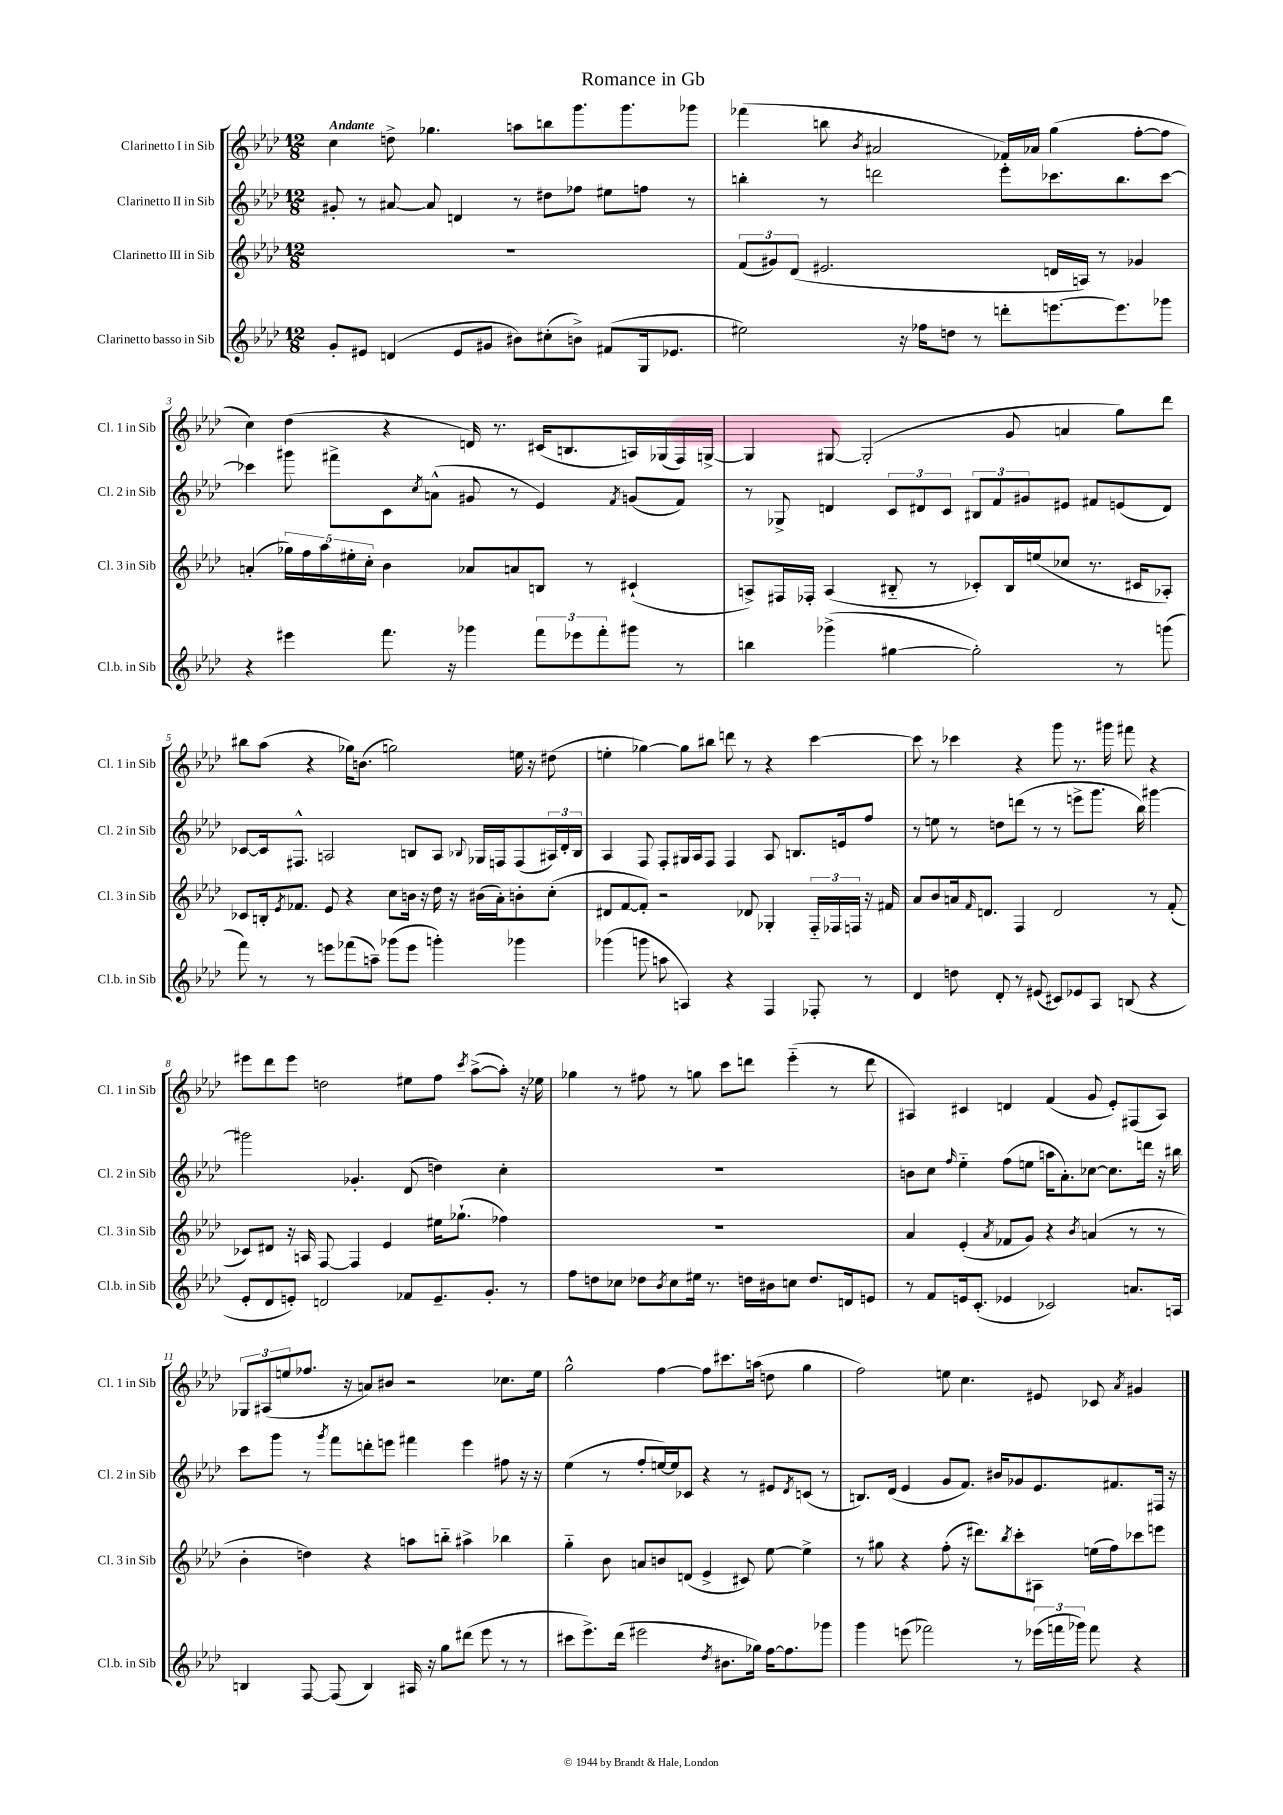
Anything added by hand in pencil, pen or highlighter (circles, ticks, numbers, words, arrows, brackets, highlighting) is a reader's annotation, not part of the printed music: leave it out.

**kern	**kern	**kern	**kern
*part4	*part3	*part2	*part1
*staff4	*staff3	*staff2	*staff1
*I"Clarinetto basso in Sib	*I"Clarinetto III in Sib	*I"Clarinetto II in Sib	*I"Clarinetto I in Sib
*I'Cl.b. in Sib	*I'Cl. 3 in Sib	*I'Cl. 2 in Sib	*I'Cl. 1 in Sib
*clefG2	*clefG2	*clefG2	*clefG2
*k[b-e-a-d-]	*k[b-e-a-d-]	*k[b-e-a-d-]	*k[b-e-a-d-]
*M12/8	*M12/8	*M12/8	*M12/8
=1	=1	=1	=1
!	!	!	!LO:TX:a:B:t=Andante
8g'/L	1.r	8g#X'/	4cc\
8e#X/J	.	8r	.
(4dn/	.	[8a#X/	8ddn^\
.	.	8a#/]	4.gg-X\
8e#/L	.	4dn/	.
8g#X/J	.	.	.
8b#X\L)	.	8r	8aan\L
(8cc#X'\	.	8dd#X\L	8bbn\
8bn^\J)	.	8ff-X\J	8.ggg\
(8f#X/L	.	8ee#X\L	.
.	.	.	8.ggg\
16G/k	.	8ffn\J	.
8.e-X/J	.	.	.
.	.	8r	8ggg-X\J
=2	=2	=2	=2
2ee#X\)	(12f/L	4bbn'\	(4fff-X\
.	12g#X/)	.	.
.	(12d-/J	.	.
.	2.e#X/	8r	8bbn\
.	.	.	8qb-/
.	.	2dddn\	2a#X/
16r	.	.	.
16ff-X\KL	.	.	.
8ddn\J	.	.	.
8r	.	.	.
8dddn'\L	.	8eee-'\L	16f-X/LL)
.	.	.	16a-X/JJ
[8.eeen\	16dn/LL	8.ccc-X\	(4gg\
.	16An/JJ)	.	.
.	8r	.	.
8.eee\]	.	8.bb\	.
.	4g-X/	.	[8ff'\L
8ggg-X\J	.	[8ccc-\J	8ff\J]
!!LO:LB:g=z
=3	=3	=3	=3
4r	(4an'/	4ccc-X\]	4cc\)
4eee#X\	20gg-X\LL)	8ggg#X\	(4dd-\
.	20ff\	.	.
.	20aa-\	.	.
.	.	8fff#X^\L	.
.	20ee#X'\	.	.
.	20cc'\JJ	.	.
8.fff\	4b-\	8c\	4r
.	.	8qcc/	.
.	.	(8an^^\J	.
16r	.	.	.
4ggg-X\	8a-X/L	8g#X/	16dn/)
.	.	.	8.r
.	8an/	8r	.
12fff\L	8Bn/J	4e-/)	(16c#X/KL
.	.	.	8.Bn/
12eee-X\	.	.	.
.	8r	.	.
12fff'\	.	.	.
.	.	8qf/	.
8ggg#X\J	(4c#X`/	(8gn/L	16An/L)
.	.	.	(16G-X/
8r	.	8f/J)	16F/)
.	.	.	[16Gn^/JJ
=4	=4	=4	=4
4bbn\	8An^/L)	8r	4G/]
.	16F#X/L	8G-X^/	.
.	16F-X'/JJ	.	.
(4ggg-X^\	(4A/	4dn/	[8G#X/
.	.	.	(2G#'/]
[4gg#X\	8B#X/	12c/L	.
.	.	12d#X/	.
.	8r	.	.
.	.	12c/J	.
2gg#'\])	8c-X'/L)	12B#X/L	.
.	.	12f/	.
.	16B#/L	.	8g/
.	.	12g#X/	.
.	(16een/J	.	.
.	8cc-X/J	8e#X/J	4an/
.	8.r	8f#X/L	.
8r	.	(8en/	8gg\L)
.	16c#X/KL	.	.
(8gggn\	8A-X'/J)	8d#/J)	8ddd-\J
!!LO:LB:g=z
=5	=5	=5	=5
8fff\)	8c-X/L	[8c-X/L	8bb#X\L
8r	16Bn'/k	16c-/k]	(8aa-\J
.	8qe-/	.	.
.	8.f-X/J	8.F#X^^/J	.
8r	.	.	4r
8eeen\L	8e-/	2An/	.
(8fff-X\	4r	.	16gg-X\KL)
.	.	.	(8.bn\J
8aan~\J)	.	.	.
(8ggg-X\L	8cc\L	.	2ggn\)
8eee\J	16bn\Jk	8Bn/L	.
.	16r	.	.
4gggn'\)	16dd-\	8A/J	.
.	16r	.	.
.	.	8qqB-X/	.
.	(16b#X\LL	16G-X/LL	.
.	16a-'\J)	16Fn/J	.
4ggg-X\	8bn'\	(8F/	16een\
.	.	.	16r
.	(8cc'\J	24A#X/L)	(8dd#X\
.	.	24d-'/	.
.	.	24B-/JJ	.
=6	=6	=6	=6
(4ggg-X\	8d#X/L	4A-/	4een'\
.	[8f/	.	.
8gggn\	8f'/J])	8F/	[4gg-X\)
8aan\	2r	8F'/L	.
4An/)	.	16G#X/L	8gg-\L]
.	.	16A-/J	.
.	.	8F/J	8bb#X\J
4r	.	4F/	8dddn\
.	8d-X/	.	8r
4F/	4G-X'/	8A-/	4r
.	.	8.Bn/L	.
8F-X'/	24F/LL	.	[4ccc\
.	24F-X/	.	.
.	.	16en/k	.
.	24Fn/JJ	.	.
8r	16r	8ff/J	.
.	16f#X/	.	.
=7	=7	=7	=7
4d-/	8a-/L	8r	8ccc\]
.	8b-/	8een\	8r
8ddn\	16an/k	8r	4ccc-X\
.	16qqf/	.	.
.	8.dn/J	.	.
8d-'/	.	8ddn\L	.
8r	4F/	(8dddn\J	4r
(8e#X/	.	8r	.
8c#X/L)	2d/	8r	8ggg\
8e-X/	.	8eeen^\L	8.r
8A-/J	.	8.ggg\J	.
.	.	.	16ggg#X\
(8Bn/	.	.	8fff#X\
.	.	16bb-\)	.
4r	8r	[4ggg#X\	4r
.	(8f'/	.	.
!!LO:LB:g=z
=8	=8	=8	=8
8e-'/L	8c-X/L)	2ggg#X\]	8eee#X\L
8d-/	8d#X/J	.	8ddd-\
8en'/J)	16r	.	8eee#\J
.	16An/	.	.
2dn/	[8F/	.	2ddn\
.	4F/]	4.g-X'/	.
.	4e-/	.	.
8f-X/L	.	(8d-/	8ee#X\L
8.e~/	16ee#X\KL	4ddn\)	8ff\J
.	(8.gg-X`\J	.	.
.	.	.	8qccc/
.	.	.	([8aa-^\L
8.g'/J	.	.	.
.	4ff-X\)	4cc'\	8aa-'\J])
8r	.	.	16r
.	.	.	16ee-X\
=9	=9	=9	=9
8ff\L	1.r	1.r	4gg-X\
8ddn\	.	.	.
8cc-X\J	.	.	8r
8dd-X\L	.	.	8ff#X\
8qb-/	.	.	.
8cc-\	.	.	8r
16ee#X\Jk	.	.	8ggn\
8.r	.	.	.
.	.	.	8ccc\L
16ddn\LL	.	.	8dddn\J
16b#X\J	.	.	.
8ccn\J	.	.	(4eee-\
8.dd/L	.	.	.
.	.	.	8r
16dn/k	.	.	.
8en/J	.	.	8ddd\
=10	=10	=10	=10
8r	4a-/	8bn\L	4A#X/)
8f/L	.	8cc\J	.
.	.	16qqff/	.
16en/k	(4e-'/	4ee-\	4c#X/
(8.c'/J	.	.	.
.	8qa-/	.	.
4e-X/	8f-X/L	(8ff\L	4dn/
.	8g/J)	8een\J	.
2c-X/)	4r	16aan\KL	(4f/
.	.	8.a-'\)	.
.	8qb-/	.	.
.	(4an/	[8cc-X\J	8g/
.	.	8.cc-\L]	8e-'/L)
8.an/L	8r	.	(8F#X/
.	.	16dddn\Jk	.
.	8r	16r	8A#/J)
16An/Jk	.	16bb#X\	.
!!LO:LB:g=z
=11	=11	=11	=11
4Bn/	4b-'\	8ccc\L	12G-X/L
.	.	.	(12A#X/
.	.	8ggg\J	.
.	.	.	12een/
[8F/	4ddn\)	8r	8.ff-X/J
.	.	8qggg/	.
(8F/]	.	8fff\L	.
.	.	.	16r
4B/)	4r	8dddn'\	8an/L)
.	.	8eeen\J	8b#X/J
16A#X/	8aan\L	4fff#X\	2r
16r	.	.	.
8gg\L	8bbn\J	.	.
(8ddd#X\J	4aa#X^\	4eee\	.
8eee-\	.	.	.
8r	4bb-X\	8ff#X\	8.cc-X\L
8r	.	16r	.
.	.	16r	16ee\Jk
=12	=12	=12	=12
8ccc#X\L	4gg\	(4ee-\	2gg^^\
8.eee-^\)	.	.	.
.	8b-\	8r	.
(16ddd-\Jk	.	.	.
2eee#X\	8an/L	8ff'/L	.
.	8bn/	[16een/L)	[4ff\
.	.	16ee/J]	.
.	(8dn/J	8c-X/J	.
.	4e-^/	4r	8ff\L]
8qdd-/	.	.	.
8.b#X\L	.	.	8.ccc#X\
.	8c#X/)	8r	.
16gg-X\Jk)	.	.	(16aan\Jk
[16ff\KL	[8ee-\	8e#X/L	8ddn\
8.ff\]	.	.	.
.	.	8qd-/	.
.	4ee-^\]	(8cn/J	4gg\
8ggg-X\J	.	8r	.
=13	=13	=13	=13
4ggg\	8r	8.Bn/L)	2ff\)
.	8gg#X\	.	.
.	.	(16d-/Jk	.
(8eeen\	4r	4e-/	.
2fff-X\)	.	.	.
.	(8ff'\	8g/L	8een\
.	16r	8.f/J)	4.cc\
.	8.ddd#X\L)	.	.
.	.	16b#X/KL	.
.	8qbb-/	.	.
8r	8ccc'\	8g-X/	.
(24eee-X\LL	8A#X\J	8.e-/	8e#X/
24fffn\	.	.	.
24ggg-X\JJ)	.	.	.
8fff\	(16een\LL	.	8c-X/
.	16ff\J)	8.f#X/	.
.	.	.	8qa-/
4r	8ccc-X\	.	4g#X/
.	8eeen\J	16F#X/Jk	.
.	.	16r	.
==	==	==	==
*-	*-	*-	*-
